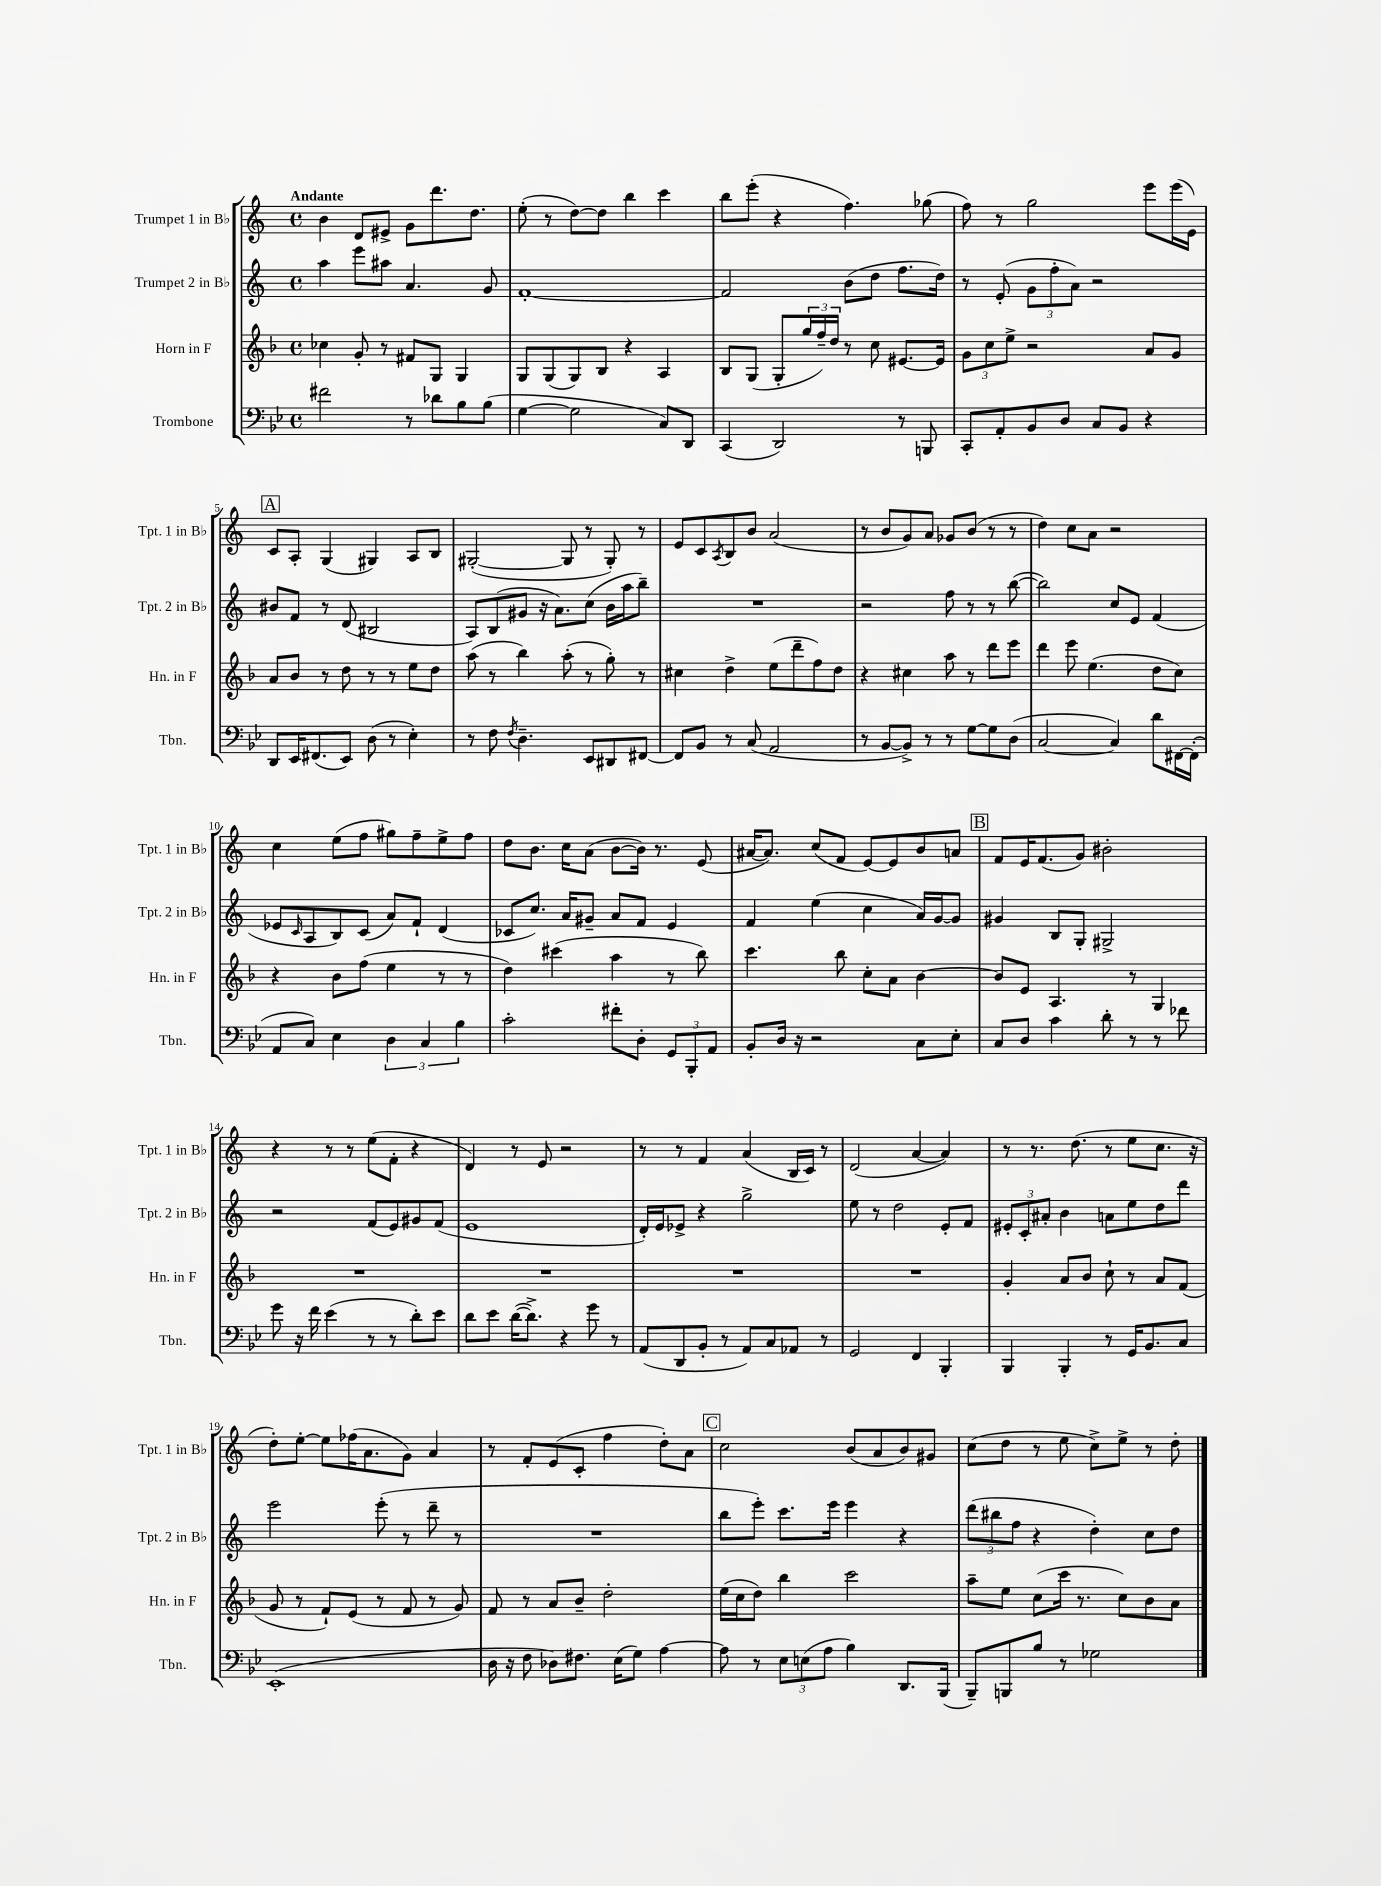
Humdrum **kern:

**kern	**kern	**kern	**kern
*part4	*part3	*part2	*part1
*staff4	*staff3	*staff2	*staff1
*I"Trombone	*I"Horn in F	*I"Trumpet 2 in B♭	*I"Trumpet 1 in B♭
*I'Tbn.	*I'Hn. in F	*I'Tpt. 2 in B♭	*I'Tpt. 1 in B♭
*clefF4	*clefG2	*clefG2	*clefG2
*k[b-e-]	*k[b-]	*k[]	*k[]
*M4/4	*M4/4	*M4/4	*M4/4
*met(c)	*met(c)	*met(c)	*met(c)
=1	=1	=1	=1
!	!	!	!LO:TX:a:B:t=Andante
2f#X\	4cc-X\	4aa\	4b\
.	8g'/	8eee\L	8d/L
.	8r	8aa#X\J	8e#X^/J
8r	8f#X/L	4.a/	8g\L
8d-X\L	8G/J	.	8.ddd\
8B-\	4G/	.	.
.	.	.	8.dd\J
(8B-\J	.	8g/	.
=2	=2	=2	=2
[4G\	8G/L	[1f'	(8ee'\
.	(8G/	.	8r
2G\]	8G/)	.	[8dd\L)
.	8B-/J	.	8dd\J]
.	4r	.	4bb\
8C/L)	4A/	.	4ccc\
8DD/J	.	.	.
=3	=3	=3	=3
(4CC/	8B-/L	2f/]	8bb\L
.	(8G/J	.	(8eee'\J
2DD/)	8G'/L	.	4r
.	24gg/L	.	.
.	24ff~/)	.	.
.	24dd/JJ	.	.
.	8r	(8b\L	4.ff\)
.	8cc\	8dd\J	.
8r	[8.e#X/L	8.ff\L	.
8BBBn/	.	.	(8gg-X\
.	16e#/Jk]	16dd\Jk)	.
=4	=4	=4	=4
8CC'/L	12g\L	8r	8ff\)
.	12cc\	.	.
8AA'/	.	(8e'/	8r
.	12ee^\J	.	.
8BB-/	2r	12g\L	2gg\
.	.	12ff'\	.
8D/J	.	.	.
.	.	12a\J)	.
8C/L	.	2r	.
8BB-/J	.	.	.
4r	8a/L	.	8eee\L
.	8g/J	.	(16eee\L
.	.	.	16e\JJ)
!!LO:LB:g=z
!!LO:REH:place=s1:t=A
=5	=5	=5	=5
8DD/L	8a/L	8b#X/L	8c/L
16EE-/K	8b-/J	8f/J	8A'/J
(8.FF#X/	.	.	.
.	8r	8r	(4G/
8EE-/J)	8dd\	(8d/	.
(8D\	8r	2B#X/	4G#X/)
8r	8r	.	.
4E-'\)	8ee\L	.	8A/L
.	8dd\J	.	8B/J
=6	=6	=6	=6
8r	(8aa\	8A/L)	([2G#X'/
8F\	8r	(8B/	.
8qF/	.	.	.
4.D~\	4bb-\)	8g#X/J	.
.	.	16r	.
.	.	8.a\L)	.
.	(8aa'\	.	8G#/]
8EE-/L	8r	(8cc\J	8r
8DD#X/	8gg'\)	16b\LL	8G#'/)
.	.	16aa\J	.
[8FF#X/J	8r	8bb~\J)	8r
=7	=7	=7	=7
8FF#/L]	4cc#X\	1r	8e/L
8BB-/J	.	.	8c/
.	.	.	8qA/
8r	4dd^\	.	8B/
(8C/	.	.	8b/J
2AA/	(8ee\L	.	(2a/
.	8ddd~\	.	.
.	8ff\)	.	.
.	8dd\J	.	.
=8	=8	=8	=8
8r	4r	2r	8r
[8BB-/L	.	.	8b/L
8BB-^/J])	4cc#X\	.	8g/)
8r	.	.	8a/J
8r	8aa\	8ff\	8g-X/L
[8G\L	8r	8r	(8b/J
8G\]	8ddd\L	8r	8r
(8D\J	8eee\J	([8bb\	8r
=9	=9	=9	=9
[2C/	4ddd\	2bb\])	4dd\)
.	8eee\	.	8cc\L
.	(4.ee\	.	8a\J
4C/])	.	8cc/L	2r
.	.	8e/J	.
8d\L	8dd\L	(4f/	.
[16FF#X\L	8cc\J)	.	.
(16FF#'\JJ]	.	.	.
!!LO:LB:g=z
=10	=10	=10	=10
8AA/L	4r	8e-X/L	4cc\
.	.	16qqc/	.
8C/J)	.	8A/	.
4E-\	8b-\L	8B/)	(8ee\L
.	(8ff\J	(8c/J	8ff\J
6D\	4ee\	8a/L)	8gg#X\L)
.	.	8f`/J	8ff~\
6C/	.	.	.
.	8r	(4d/	8ee^\
6B-\	.	.	.
.	8r	.	8ff\J
=11	=11	=11	=11
2c'\	4dd\)	8c-X/L	8dd\L
.	.	8.cc/J)	8.b\J
.	(4ccc#X\	.	.
.	.	16a/KL	16cc\KL
.	.	8g#X~/J	(8a\J
8f#X'\L	4aa\	8a/L	[8b\L
8D'\J	.	8f/J	16b\Jk])
.	.	.	8.r
12GG/L	8r	4e/	.
12BBB-'/	.	.	.
.	8bb-\)	.	(8e/
12AA/J	.	.	.
=12	=12	=12	=12
8BB-'/L	4.ccc\	4f/	[16a#X/KL
.	.	.	8.a#/J])
16D/Jk	.	.	.
16r	.	.	.
2r	.	(4ee\	(8cc/L
.	8bb-\	.	8f/J
.	8cc'\L	4cc\	[8e/L)
.	8a\J	.	8e/]
8C\L	[4b-\	16a/LL)	8b/
.	.	[16g/J	.
8E-'\J	.	8g/J]	8an/J
!!LO:REH:place=s1:t=B
=13	=13	=13	=13
8C/L	8b-/L]	4g#X/	8f/L
8D/J	8e/J	.	16e/K
.	.	.	(8.f/
4c\	4.A/	8B/L	.
.	.	8G'/J	8g/J)
8d'\	.	2G#X^/	2b#X'\
8r	8r	.	.
8r	4G/	.	.
8f-X\	.	.	.
!!LO:LB:g=z
=14	=14	=14	=14
8g\	1r	2r	4r
16r	.	.	.
16f\	.	.	.
(4e-\	.	.	8r
.	.	.	8r
8r	.	(8f/L	(8ee\L
8r	.	8e/)	8f'\J
8d'\L)	.	8g#X/	4r
8e-\J	.	(8f/J	.
=15	=15	=15	=15
8d\L	1r	1e	4d/)
8e-\J	.	.	.
([16d\KL	.	.	8r
8.d^\J])	.	.	.
.	.	.	8e/
4r	.	.	2r
8g\	.	.	.
8r	.	.	.
=16	=16	=16	=16
(8AA/L	1r	16d'/LL)	8r
.	.	16e/J	.
8DD/	.	8e-X^/J	8r
8BB-'/J	.	4r	4f/
8r	.	.	.
8AA/L)	.	2gg^\	(4a/
8C/	.	.	.
8AA-X/J	.	.	16B/LL
.	.	.	16c/JJ)
8r	.	.	8r
=17	=17	=17	=17
2GG/	1r	8ee\	(2d/
.	.	8r	.
.	.	2dd\	.
4FF/	.	.	[4a/
4BBB-'/	.	8e'/L	4a/])
.	.	8f/J	.
=18	=18	=18	=18
4BBB-/	4g'/	12e#X'/L	8r
.	.	12c'/	.
.	.	.	8.r
.	.	12a#X'/J	.
4BBB-'/	8a/L	4b\	.
.	.	.	(8.dd\
.	8b-/J	.	.
8r	8cc`\	8an\L	8r
16GG/KL	8r	8ee\	8ee\L
8.BB-/	.	.	.
.	8a/L	8dd\	8.cc\J
8C/J	(8f/J	8ddd\J	.
.	.	.	16r
!!LO:LB:g=z
=19	=19	=19	=19
(1EE-'	8g/	2eee\	8dd'\L)
.	8r	.	[8ee'\J
.	8f`/L)	.	8ee\L]
.	(8e/J	.	(16ff-X\K
.	.	.	8.a\
.	8r	(8eee'\	.
.	8f/	8r	8g\J)
.	8r	8ddd~\	4a/
.	8g/)	8r	.
=20	=20	=20	=20
16D\	8f/	1r	8r
16r	.	.	.
8F\	8r	.	8f'/L
8D-X\L)	8a/L	.	(8e/
8.F#X\J	8b-~/J	.	8c'/J
.	2dd'\	.	4ff\
(16E-\KL	.	.	.
8G\J)	.	.	.
[4A\	.	.	8dd'\L)
.	.	.	8a\J
!!LO:REH:place=s1:t=C
=21	=21	=21	=21
8A\]	(16ee\LL	8bb\L	2cc\
.	16cc\J	.	.
8r	8dd\J)	8eee'\J)	.
12E-\L	4bb-\	8.ccc\L	.
(12En\	.	.	.
12A\J	.	.	.
.	.	16eee\Jk	.
4B-\)	2ccc\	4eee\	(8b/L
.	.	.	8a/
8.DD/L	.	4r	8b/)
.	.	.	8g#X/J
(16BBB-/Jk	.	.	.
=22	=22	=22	=22
8BBB-~/L)	8aa~\L	(12ddd\L	(8cc\L
.	.	12bb#X\	.
8BBBn/	8ee\J	.	8dd\J
.	.	12ff\J	.
8B-/J	(8cc\L	4r	8r
8r	16ccc\Jk	.	8ee\
.	8.r	.	.
2G-X\	.	4dd'\)	8cc^\L)
.	8cc\L)	.	8ee^\J
.	8b-\	8cc\L	8r
.	8a\J	8dd\J	8dd'\
==	==	==	==
*-	*-	*-	*-
